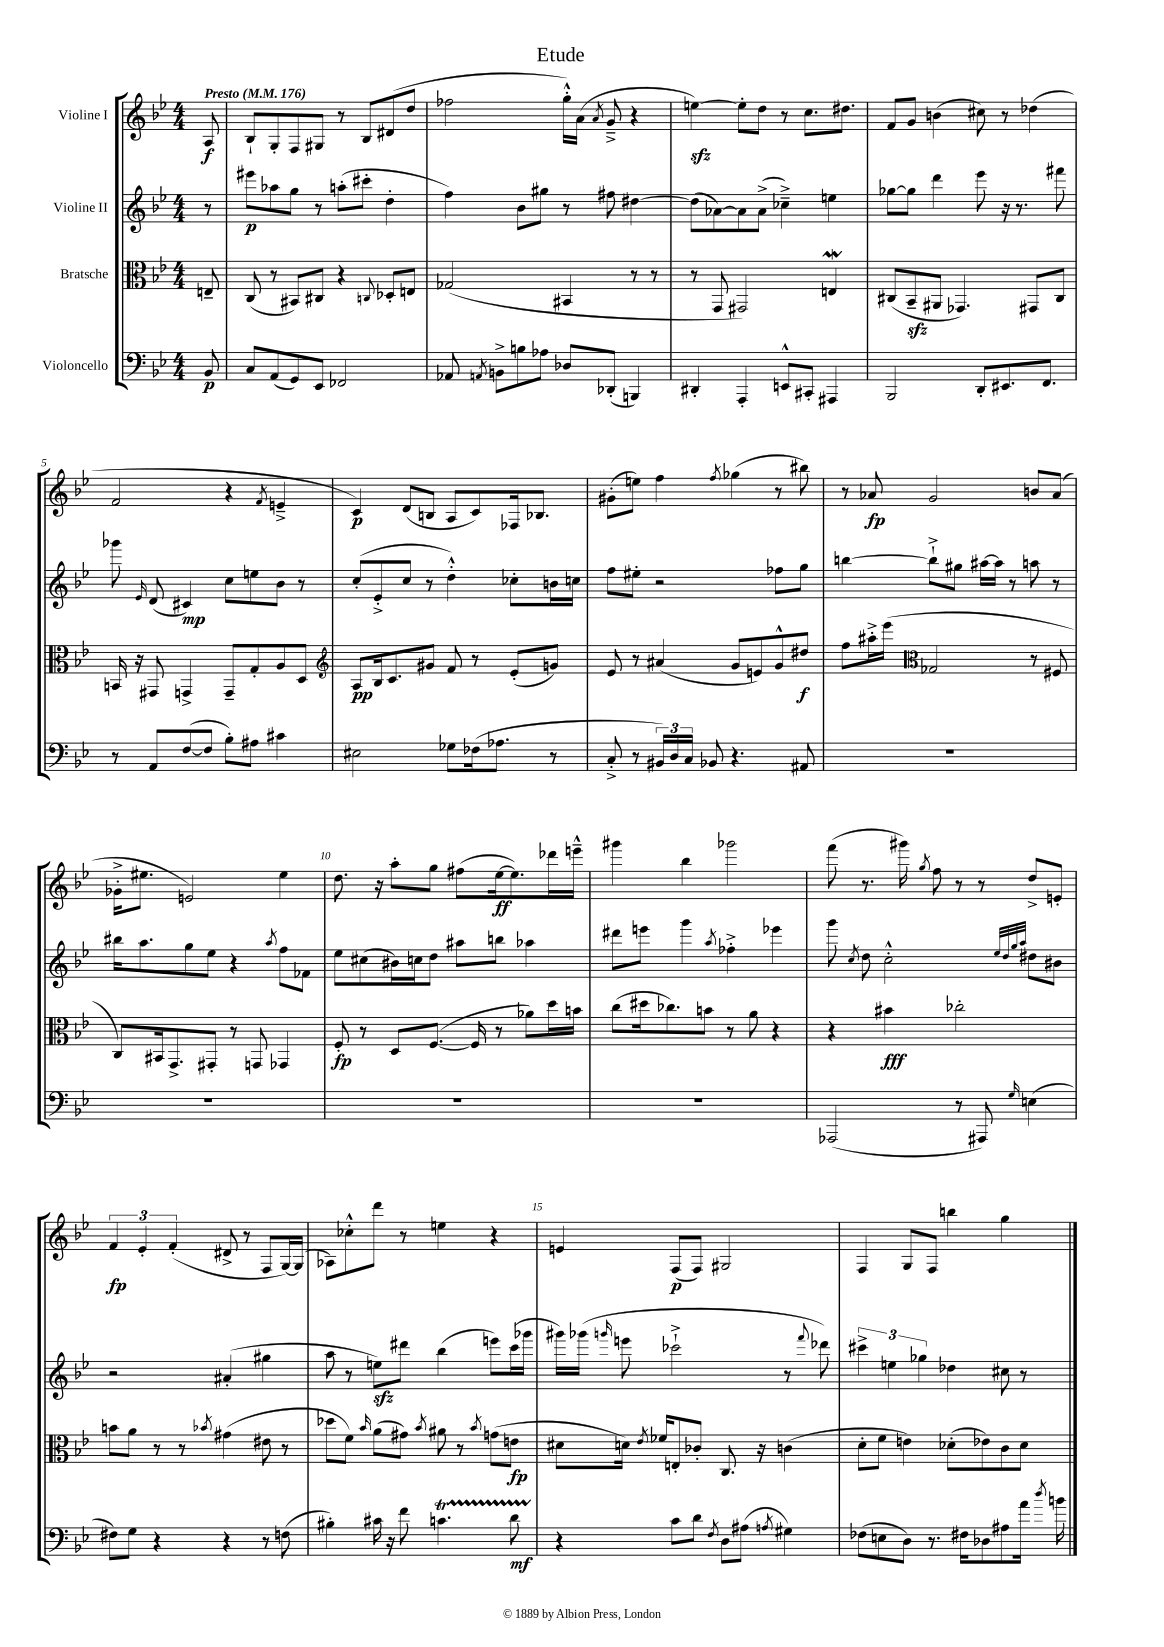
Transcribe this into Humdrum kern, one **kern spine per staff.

**kern	**dynam	**kern	**dynam	**kern	**dynam	**kern	**dynam
*part4	*part4	*part3	*part3	*part2	*part2	*part1	*part1
*staff4	*staff4	*staff3	*staff3	*staff2	*staff2	*staff1	*staff1
*I"Violoncello	*	*I"Bratsche	*	*I"Violine II	*	*I"Violine I	*
*clefF4	*	*clefC3	*	*clefG2	*	*clefG2	*
*k[b-e-]	*	*k[b-e-]	*	*k[b-e-]	*	*k[b-e-]	*
*M4/4	*	*M4/4	*	*M4/4	*	*M4/4	*
*MM176	*	*MM176	*	*MM176	*	*MM176	*
=	=	=	=	=	=	=	=
!	!	!	!	!	!	!LO:TX:a:B:t=Presto	!
8BB-/	p	8En~/	.	8r	.	8A/	f
=1	=1	=1	=1	=1	=1	=1	=1
8C/L	.	(8C/	.	8eee#X\L	p	8B-`/L	.
(8AA/	.	8r	.	8aa-X\	.	8G'/	.
8GG/)	.	8BB#X/L)	.	8gg\J	.	8F/	.
8EE-/J	.	8C#X/J	.	8r	.	8G#X/J	.
2FF-X/	.	4r	.	(8aan'\L	.	8r	.
.	.	.	.	8ccc#X'\J	.	8B-/L	.
.	.	8qqCn/	.	.	.	.	.
.	.	8D-X'/L	.	4dd'\	.	(8d#X/	.
.	.	8En/J	.	.	.	8dd/J	.
=2	=2	=2	=2	=2	=2	=2	=2
8AA-X/	.	(2G-X/	.	4ff\)	.	2ff-X\	.
8qAAn/	.	.	.	.	.	.	.
8BBn^\L	.	.	.	.	.	.	.
8Bn\	.	.	.	8b-\L	.	.	.
8A-X\J	.	.	.	8gg#X\J	.	.	.
8D-X/L	.	4BB#X/	.	8r	.	16gg'^^\LL)	.
.	.	.	.	.	.	(16a\JJ	.
.	.	.	.	.	.	8qa/	.
(8DD-X'/J	.	.	.	8ff#X\	.	8g~^/	.
4BBBn/)	.	8r	.	[4dd#X\	.	4r	.
.	.	8r	.	.	.	.	.
=3	=3	=3	=3	=3	=3	=3	=3
4DD#X'/	.	8r	.	(8dd#\L]	.	[4eenzz\)	.
.	.	8GG/	.	[8a-X\)	.	.	.
4AAA'/	.	2GG#X/)	.	8a-\]	.	8ee'\L]	.
.	.	.	.	(8a-^\J	.	8dd\J	.
8EEn^^/L	.	.	.	4cc-X~^\)	.	8r	.
8CC#X'/J	.	.	.	.	.	8.cc\L	.
4AAA#X/	.	4EnW/	.	4een\	.	.	.
.	.	.	.	.	.	8.dd#X\J	.
=4	=4	=4	=4	=4	=4	=4	=4
2BBB-/	.	(8C#X/L	.	[8gg-X\L	.	8f/L	.
.	.	8BB-zz~/	.	8gg-\J]	.	8g/J	.
.	.	8AA#X/J	.	4ddd\	.	(4bn\	.
.	.	4.GG-X/)	.	.	.	.	.
8DD'/L	.	.	.	8eee-\	.	8cc#X\)	.
8.EE#X/	.	.	.	16r	.	8r	.
.	.	.	.	8.r	.	.	.
.	.	8GG#X/L	.	.	.	(4dd-X\	.
8.FF/J	.	.	.	.	.	.	.
.	.	8C#/J	.	8fff#X\	.	.	.
!!LO:LB:g=z
=5	=5	=5	=5	=5	=5	=5	=5
8r	.	16BBn/	.	8ggg-X\	.	2f/	.
.	.	16r	.	.	.	.	.
.	.	.	.	16qqe-/	.	.	.
8AA/L	.	8GG#X/	.	(8d/	.	.	.
([8F/	.	4GGn^/	.	4c#X/)	mp	.	.
8F/J]	.	.	.	.	.	.	.
8B-'\L)	.	8GG~/L	.	8cc\L	.	4r	.
8A#X\J	.	8G'/	.	8een\	.	.	.
.	.	.	.	.	.	8qf/	.
4c#X\	.	8A/	.	8b-\J	.	4en~^/	.
.	.	8D/J	.	8r	.	.	.
=6	=6	=6	=6	=6	=6	=6	=6
*	*	*clefG2	*	*	*	*	*
2E#X\	.	8A/L	pp	(8cc'/L	.	4c/)	p
.	.	16B-/k	.	8e-'^/	.	.	.
.	.	8.c/	.	.	.	.	.
.	.	.	.	8cc/J	.	(8d/L	.
.	.	8g#X/J	.	8r	.	8Bn/J	.
8G-X\L	.	8f/	.	4dd'^^\)	.	8A/L	.
(16F-X\k	.	8r	.	.	.	8c/)	.
8.A-X\J	.	.	.	.	.	.	.
.	.	(8e-'/L	.	8cc-X'\L	.	16F-X/k	.
.	.	.	.	.	.	8.B-X/J	.
8r	.	8gn/J)	.	16bn\L	.	.	.
.	.	.	.	16ccn\JJ	.	.	.
=7	=7	=7	=7	=7	=7	=7	=7
8C'^/	.	8e-/	.	8ff\L	.	(8g#X'\L	.
8r	.	8r	.	8ee#X'\J	.	8een\J)	.
24BB#X/LL)	.	(4a#X/	.	2r	.	4ff\	.
24D/	.	.	.	.	.	.	.
24C/JJ	.	.	.	.	.	.	.
8BB-X/	.	.	.	.	.	.	.
.	.	.	.	.	.	8qff/	.
4.r	.	8g/L	.	.	.	(4gg-X\	.
.	.	8en/)	.	.	.	.	.
.	.	8g^^/	.	8ff-X\L	.	8r	.
8AA#X/	.	8dd#X/J	f	8gg\J	.	8bb#X\)	.
=8	=8	=8	=8	=8	=8	=8	=8
1r	.	8ff\L	.	[4bbn\	.	8r	.
.	.	16aa#X'^\L	.	.	.	8a-X/	fp
.	.	(16eee-\JJ	.	.	.	.	.
*	*	*clefC3	*	*	*	*	*
.	.	2G-X/	.	8bb`^\L]	.	2g/	.
.	.	.	.	8gg#X\J	.	.	.
.	.	.	.	[16aa#X\LL	.	.	.
.	.	.	.	16aa#\JJ]	.	.	.
.	.	.	.	8r	.	.	.
.	.	8r	.	8aan\	.	8bn/L	.
.	.	8F#X/	.	8r	.	(8a-/J	.
!!LO:LB:g=z
=9	=9	=9	=9	=9	=9	=9	=9
1r	.	8C/L)	.	16bb#X\KL	.	16g-X'^\KL	.
.	.	.	.	8.aa\	.	8.ee#X\J	.
.	.	16BB#X/k	.	.	.	.	.
.	.	8.GG^/	.	.	.	.	.
.	.	.	.	8gg\	.	2en/)	.
.	.	8GG#X'/J	.	8ee-\J	.	.	.
.	.	8r	.	4r	.	.	.
.	.	8GGn/	.	.	.	.	.
.	.	.	.	8qaa/	.	.	.
.	.	4GG-X/	.	8ff\L	.	4ee#\	.
.	.	.	.	8f-X\J	.	.	.
=10	=10	=10	=10	=10	=10	=10	=10
1r	.	8F'/	fp	8ee-\L	.	8.dd\	.
.	.	8r	.	(8cc#X\	.	.	.
.	.	.	.	.	.	16r	.
.	.	8D/L	.	16b#X\L)	.	8aa'\L	.
.	.	.	.	16ccn\J	.	.	.
.	.	([8.F/J	.	8dd\J	.	8gg\J	.
.	.	.	.	8aa#X\L	.	(8ff#X\L	.
.	.	16F/]	.	.	.	.	.
.	.	8r	.	8bbn\J	.	[16ee-\k	ff
.	.	.	.	.	.	8.ee-\])	.
.	.	8a-X\L)	.	4aa-X\	.	.	.
.	.	16dd\L	.	.	.	16ddd-X\L	.
.	.	16bn\JJ	.	.	.	16eeen~^^\JJ	.
=11	=11	=11	=11	=11	=11	=11	=11
1r	.	(8cc\L	.	8ddd#X\L	.	4ggg#X\	.
.	.	16dd#X\k	.	8eeen\J	.	.	.
.	.	8.cc-X\)	.	.	.	.	.
.	.	.	.	4ggg\	.	4bb-\	.
.	.	8bn\J	.	.	.	.	.
.	.	.	.	8qaa/	.	.	.
.	.	8r	.	4ff-X'^\	.	2ggg-X\	.
.	.	8a\	.	.	.	.	.
.	.	4r	.	4eee-X\	.	.	.
=12	=12	=12	=12	=12	=12	=12	=12
(2AAA-X/	.	4r	.	8ggg\	.	(8fff\	.
.	.	.	.	8qcc/	.	.	.
.	.	.	.	8dd\	.	8.r	.
.	.	4b#X\	fff	2cc'^^\	.	.	.
.	.	.	.	.	.	16ggg#X\)	.
.	.	.	.	.	.	8qgg/	.
.	.	.	.	.	.	8ff\	.
8r	.	2cc-X'\	.	.	.	8r	.
8AAA#X/)	.	.	.	.	.	8r	.
.	.	.	.	32qqee-/LLL	.	.	.
.	.	.	.	32qqdd/	.	.	.
.	.	.	.	32qqgg/	.	.	.
16qqG/	.	.	.	32qqaa/JJJ	.	.	.
(4En\	.	.	.	8dd#X\L	.	8dd^/L	.
.	.	.	.	8b#X\J	.	8en'/J	.
!!LO:LB:g=z
=13	=13	=13	=13	=13	=13	=13	=13
8F#X\L)	.	8bn\L	.	2r	.	6f/	fp
8G\J	.	8a\J	.	.	.	.	.
.	.	.	.	.	.	6e-'/	.
4r	.	8r	.	.	.	.	.
.	.	.	.	.	.	(6f'/	.
.	.	8r	.	.	.	.	.
.	.	8qb-X/	.	.	.	.	.
4r	.	(4g#X\	.	(4a#X'/	.	8d#X^/	.
.	.	.	.	.	.	8r	.
8r	.	8e#X\	.	4gg#X\	.	8F/L	.
(8Fn\	.	8r	.	.	.	[16G/L)	.
.	.	.	.	.	.	(16G/JJ]	.
=14	=14	=14	=14	=14	=14	=14	=14
4B#X'\)	.	8dd-X\L	.	8aa\	.	8A-X\L)	.
.	.	8f\J)	.	8r	.	8cc-X'^^\	.
.	.	16qqb-/	.	.	.	.	.
16c#X\	.	(8a\L	.	8eenzz\L)	.	8ddd\J	.
16r	.	.	.	.	.	.	.
8f\	.	8g#X\J)	.	8ddd#X\J	.	8r	.
.	.	8qb-/	.	.	.	.	.
4.cnT\	.	8a#X\	.	(4bb-\	.	4een\	.
.	.	8r	.	.	.	.	.
.	.	8qb-/	.	.	.	.	.
.	.	(8gn\L	.	8eeen\L)	.	4r	.
8dTTT\	mf	8en\J	fp	(16ccc\L	.	.	.
.	.	.	.	16ggg-X\JJ	.	.	.
=15	=15	=15	=15	=15	=15	=15	=15
4r	.	8d#X\L	.	16ggg#X\LL)	.	4en/	.
.	.	.	.	(16ggg-X\JJ	.	.	.
.	.	.	.	16qqgggn/	.	.	.
.	.	16dn\Jk)	.	8eeen\	.	.	.
.	.	8qe-/	.	.	.	.	.
.	.	16f-X/KL	.	.	.	.	.
8c\L	.	8En'/	.	2ccc-X`^\	.	(8F/L	p
8d\J	.	8c-X'/J	.	.	.	8F/J)	.
8qF/	.	.	.	.	.	.	.
8D\L	.	8.C/	.	.	.	2G#X/	.
(8A#X\J	.	.	.	.	.	.	.
.	.	16r	.	.	.	.	.
8qAn/	.	.	.	.	.	.	.
4G#X\)	.	(4cn\	.	8r	.	.	.
.	.	.	.	8qqfff/	.	.	.
.	.	.	.	8ddd-X\)	.	.	.
=16	=16	=16	=16	=16	=16	=16	=16
(8F-X\L	.	8d'\L	.	6ccc#X^\	.	4F/	.
8En\	.	8f\J	.	.	.	.	.
.	.	.	.	6een\	.	.	.
8D\J)	.	4en\)	.	.	.	8G/L	.
.	.	.	.	6gg-X\	.	.	.
8.r	.	.	.	.	.	8F/J	.
.	.	(8d-X'\L	.	4dd-X\	.	4bbn\	.
16F#X\KL	.	.	.	.	.	.	.
8D-X\	.	8e-X\)	.	.	.	.	.
8A#X\	.	8c\	.	8cc#X\	.	4gg\	.
16a\Jk	.	8d-\J	.	8r	.	.	.
8qdd/	.	.	.	.	.	.	.
16bn\	.	.	.	.	.	.	.
==	==	==	==	==	==	==	==
*-	*-	*-	*-	*-	*-	*-	*-
